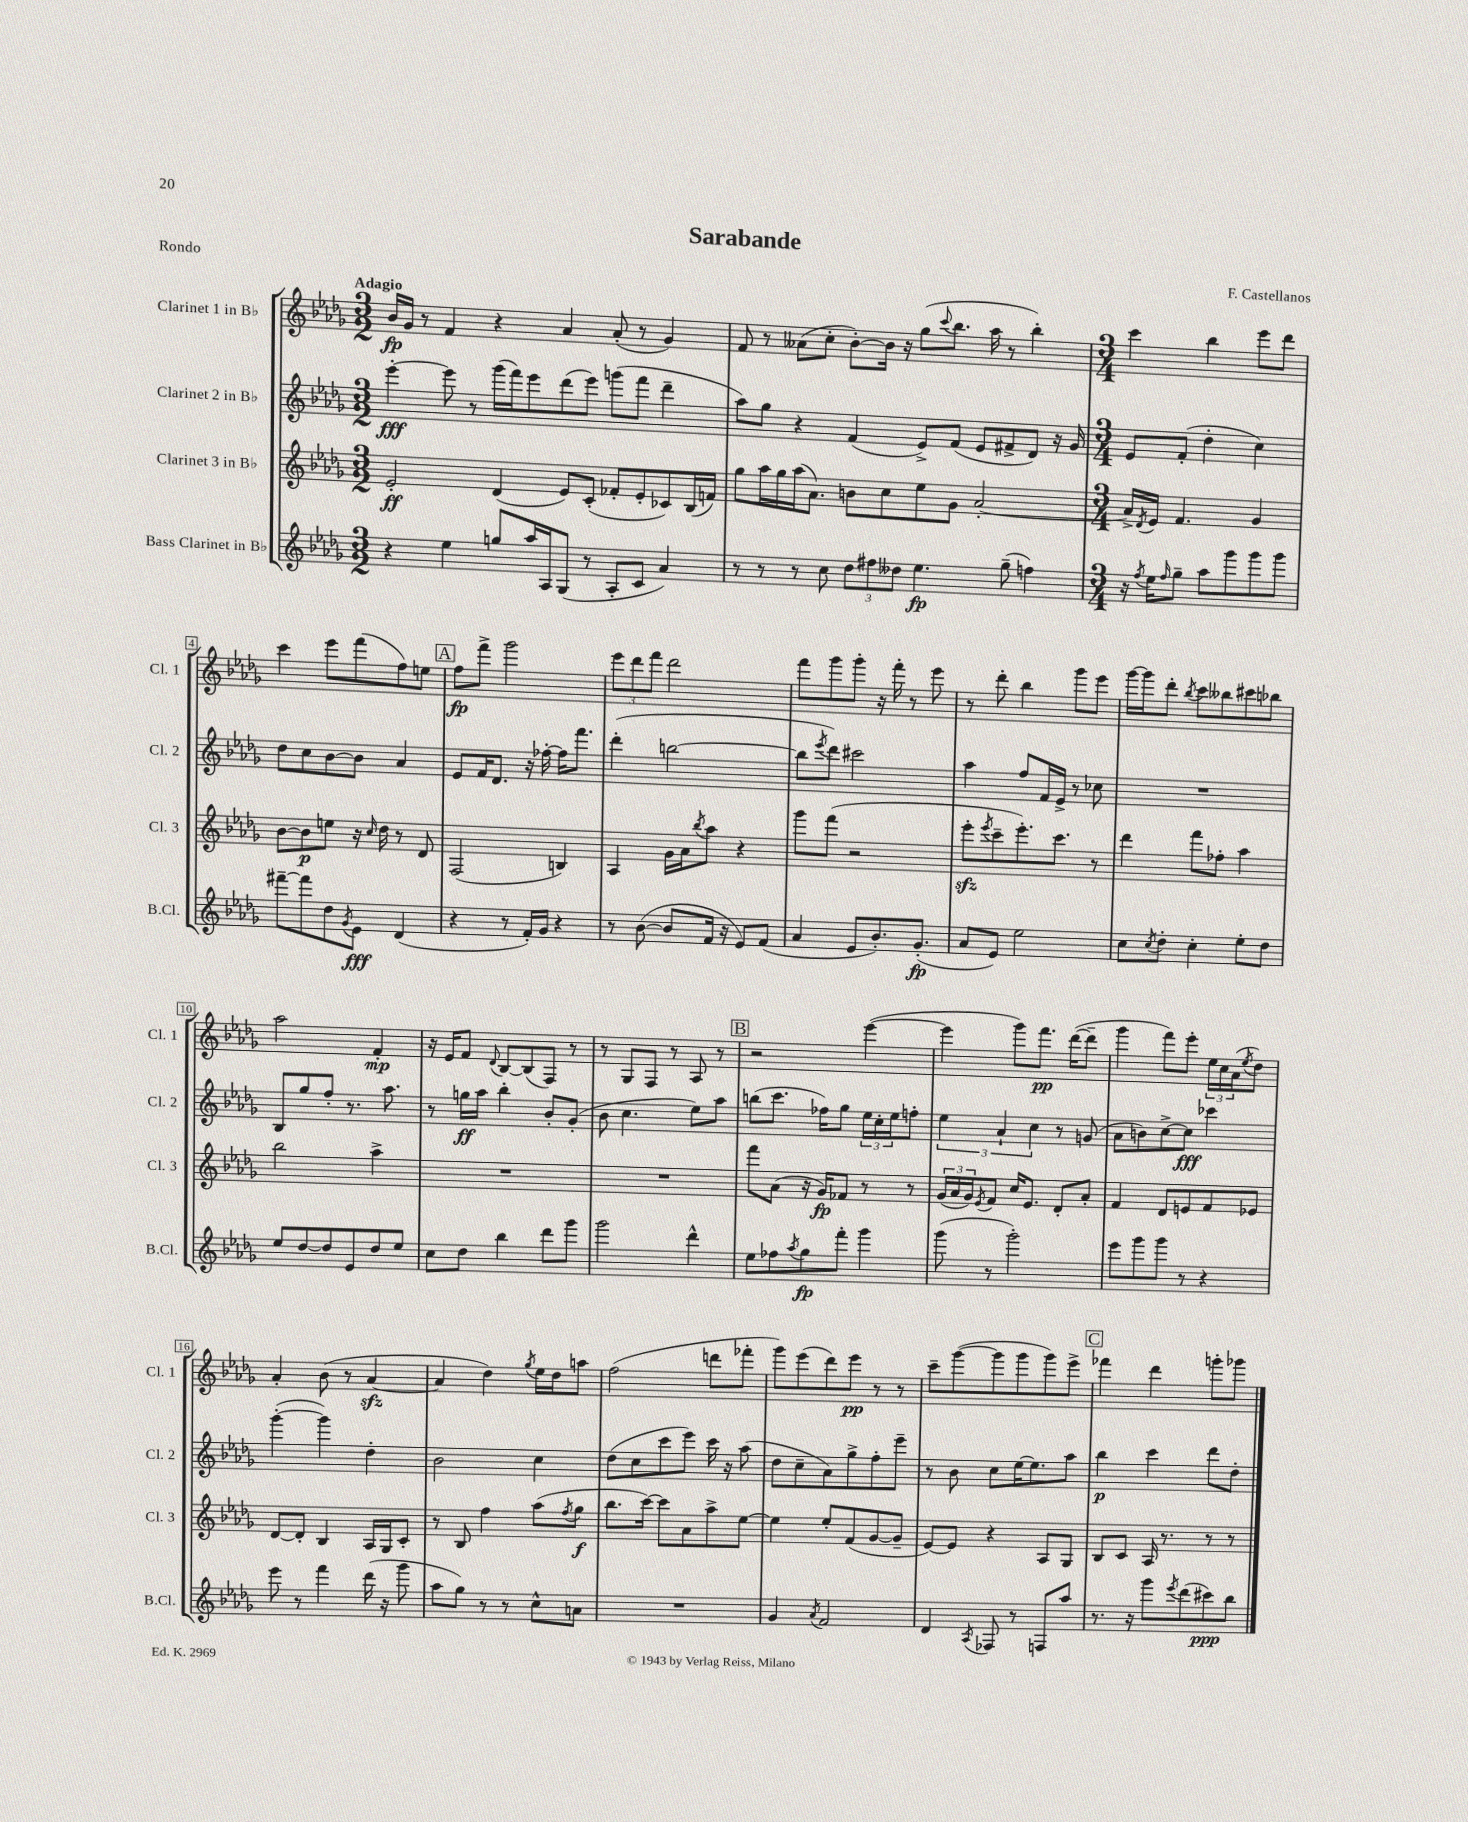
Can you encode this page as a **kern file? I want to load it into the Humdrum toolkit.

**kern	**dynam	**kern	**dynam	**kern	**dynam	**kern	**dynam
*part4	*part4	*part3	*part3	*part2	*part2	*part1	*part1
*staff4	*staff4	*staff3	*staff3	*staff2	*staff2	*staff1	*staff1
*I"Bass Clarinet in B♭	*	*I"Clarinet 3 in B♭	*	*I"Clarinet 2 in B♭	*	*I"Clarinet 1 in B♭	*
*I'B.Cl.	*	*I'Cl. 3	*	*I'Cl. 2	*	*I'Cl. 1	*
*clefG2	*	*clefG2	*	*clefG2	*	*clefG2	*
*k[b-e-a-d-g-]	*	*k[b-e-a-d-g-]	*	*k[b-e-a-d-g-]	*	*k[b-e-a-d-g-]	*
*M3/2	*	*M3/2	*	*M3/2	*	*M3/2	*
=1	=1	=1	=1	=1	=1	=1	=1
!	!	!	!	!	!	!LO:TX:a:B:t=Adagio	!
4r	.	2e-'/	ff	[4eee-'\	fff	16b-/LL	fp
.	.	.	.	.	.	16g-/JJ	.
.	.	.	.	.	.	8r	.
4ee-\	.	.	.	8eee-\]	.	4f/	.
.	.	.	.	8r	.	.	.
8ggn/L	.	(4d-/	.	(16ggg-\LL	.	4r	.
.	.	.	.	16fff\J)	.	.	.
16aa-/L	.	.	.	8eee-\	.	.	.
16A-/J	.	.	.	.	.	.	.
(8G-/J	.	8e-/L)	.	(8ddd-\	.	4a-/	.
8r	.	(8c'/J	.	8eee-\J)	.	.	.
8A-'/L	.	8f-X'/L	.	(8gggn\L	.	(8a-'/	.
8c/J	.	8e-'/	.	8fff\J	.	8r	.
4a-/)	.	8c-X/)	.	4ddd-~\	.	4g-/)	.
.	.	(16B-/L	.	.	.	.	.
.	.	16fn/JJ)	.	.	.	.	.
=2	=2	=2	=2	=2	=2	=2	=2
8r	.	8gg-\L	.	8aa-\L)	.	8f/	.
8r	.	16aa-\L	.	8gg-\J	.	8r	.
.	.	16gg-\	.	.	.	.	.
8r	.	(16aa-\J	.	4r	.	(8a--X\L	.
.	.	8.a-\J)	.	.	.	.	.
8cc\	.	.	.	.	.	8cc'\J	.
12dd-\L	.	8bn\L	.	(4f/	.	[8b-'\L)	.
12ff#X\	.	.	.	.	.	.	.
.	.	8cc\	.	.	.	16b-\Jk]	.
12dd--X\J	.	.	.	.	.	.	.
.	.	.	.	.	.	16r	.
4.ee-\	fp	8ee-\	.	8e-^/L)	.	(8gg-\L	.
.	.	.	.	.	.	8qqccc/	.
.	.	8g-\J	.	(8f/J	.	8.bb-\J	.
.	.	[2a-'/	.	8e-/L	.	.	.
.	.	.	.	.	.	16aa-\	.
(8gg-~\	.	.	.	8f#X^/	.	8r	.
4ffn\)	.	.	.	8d-/J)	.	4bb-'\)	.
.	.	.	.	16r	.	.	.
.	.	.	.	16g-/	.	.	.
=3	=3	=3	=3	=3	=3	=3	=3
*M3/4	*	*M3/4	*	*M3/4	*	*M3/4	*
16r	.	16a-^/LL]	.	8e-/L	.	4ccc\	.
8qff/	.	8qd-/	.	.	.	.	.
16ee-\KL	.	16e-/JJ	.	.	.	.	.
16qqff/	.	.	.	.	.	.	.
8gg-~\J	.	4.f/	.	(8f'/J	.	.	.
8aa-\L	.	.	.	4dd-'\	.	4bb-\	.
8ggg-\	.	.	.	.	.	.	.
8ggg-\	.	4g-/	.	4cc\)	.	8eee-\L	.
8ggg-\J	.	.	.	.	.	8ddd-\J	.
!!LO:LB:g=z
=4	=4	=4	=4	=4	=4	=4	=4
[8fff#X~\L	.	[8b-\L	.	8dd-\L	.	4ccc\	.
8fff#\]	.	8b-\]	p	8cc\	.	.	.
8dd-\	.	8een\J	.	[8b-\	.	8eee-\L	.
8qg-/	.	.	.	.	.	.	.
8e-\J	fff	16r	.	8b-\J]	.	(8fff\	.
.	.	16qqcc/	.	.	.	.	.
.	.	16dd-\	.	.	.	.	.
(4d-/	.	8r	.	4a-/	.	8ff\)	.
.	.	8d-/	.	.	.	8een\J	.
!!LO:REH:place=s1:t=A
=5	=5	=5	=5	=5	=5	=5	=5
4r	.	(2F/	.	8e-/L	.	8ff\L	fp
.	.	.	.	16f/K	.	8fff^\J	.
.	.	.	.	8.d-/J	.	.	.
8r	.	.	.	.	.	2ggg-\	.
16f'/LL)	.	.	.	16r	.	.	.
16g-/JJ	.	.	.	[16ff-X'\	.	.	.
4r	.	4Bn/)	.	16ff-\KL]	.	.	.
.	.	.	.	8.fff\J	.	.	.
=6	=6	=6	=6	=6	=6	=6	=6
8r	.	4A-/	.	(4ddd-'\	.	12eee-\L	.
.	.	.	.	.	.	12ddd-\	.
([8b-\	.	.	.	.	.	.	.
.	.	.	.	.	.	12fff\J	.
8b-/L]	.	16g-\LL	.	[2bbn\	.	2ddd-\	.
.	.	16a-\J	.	.	.	.	.
.	.	8qbb-/	.	.	.	.	.
16f/Jk	.	8aa-\J	.	.	.	.	.
16r	.	.	.	.	.	.	.
8e-/L)	.	4r	.	.	.	.	.
(8f/J	.	.	.	.	.	.	.
=7	=7	=7	=7	=7	=7	=7	=7
4a-/	.	8ggg-\L	.	8bb\L]	.	8fff\L	.
.	.	.	.	8qeee-/	.	.	.
.	.	(8fff\J	.	8ddd-\J)	.	8ggg-\	.
8e-/L	.	2r	.	2ccc#X\	.	8ggg-'\J	.
8.b-'/)	.	.	.	.	.	16r	.
.	.	.	.	.	.	16fff'\	.
.	.	.	.	.	.	8r	.
(8.g-'/J	fp	.	.	.	.	.	.
.	.	.	.	.	.	8eee-\	.
=8	=8	=8	=8	=8	=8	=8	=8
8a-/L	.	8eee-zz'\L	.	4aa-\	.	8r	.
.	.	8qeee-/	.	.	.	.	.
8e-/J)	.	8ccc~\	.	.	.	8ddd-'\	.
2ee-\	.	8.eee-'\)	.	8ff/L	.	4bb-\	.
.	.	.	.	16f/L	.	.	.
.	.	8.ccc\J	.	16e-^/JJ	.	.	.
.	.	.	.	8r	.	8ggg-\L	.
.	.	8r	.	8cc-X\	.	8eee-\J	.
=9	=9	=9	=9	=9	=9	=9	=9
8cc\L	.	4ddd-\	.	2.r	.	[16ggg-\LL	.
.	.	.	.	.	.	16ggg-\J]	.
8qcc/	.	.	.	.	.	.	.
8dd-'\J	.	.	.	.	.	8ddd-'\J	.
.	.	.	.	.	.	8qbb-/	.
4cc'\	.	8fff\L	.	.	.	8ccc\L	.
.	.	8ff-X'\J	.	.	.	8bb--X\	.
8ee-'\L	.	4aa-\	.	.	.	8ccc#X\	.
8dd-\J	.	.	.	.	.	8bb-X\J	.
!!LO:LB:g=z
=10	=10	=10	=10	=10	=10	=10	=10
8ee-/L	.	2bb-\	.	8B-/L	.	2aa-\	.
[8dd-/	.	.	.	8gg-/	.	.	.
8dd-/]	.	.	.	8ff'/J	.	.	.
8e-/	.	.	.	8.r	.	.	.
8dd-/	.	4aa-^\	.	.	.	4f'/	mp
.	.	.	.	8.aa-\	.	.	.
8ee-/J	.	.	.	.	.	.	.
=11	=11	=11	=11	=11	=11	=11	=11
8cc\L	.	2.r	.	8r	.	16r	.
.	.	.	.	.	.	16e-/KL	.
8dd-\J	.	.	.	16ggn\LL	ff	8f/J	.
.	.	.	.	16aa-\JJ	.	.	.
.	.	.	.	.	.	8qqd-/	.
4bb-\	.	.	.	4bb-'\	.	[8B-/L	.
.	.	.	.	.	.	(8B-/]	.
8ddd-\L	.	.	.	8b-'/L	.	8F/J)	.
8ggg-\J	.	.	.	(8g-'/J	.	8r	.
=12	=12	=12	=12	=12	=12	=12	=12
2ggg-\	.	2.r	.	8b-\	.	8r	.
.	.	.	.	4.cc\	.	8G-/L	.
.	.	.	.	.	.	8F/J	.
.	.	.	.	.	.	8r	.
4ddd-^^\	.	.	.	8ee-\L)	.	8A-/	.
.	.	.	.	8aa-\J	.	8r	.
!!LO:REH:place=s1:t=B
=13	=13	=13	=13	=13	=13	=13	=13
8ee-\L	.	8fff\L	.	(8bbn\L	.	2r	.
8ff-X\	.	(8a-\J	.	8.ccc\J	.	.	.
8qaa-/	.	.	.	.	.	.	.
8gg-\	fp	16r	.	.	.	.	.
.	.	16g-/KL)	fp	16ff-X\KL)	.	.	.
8fff'\J	.	8f-X/J	.	8gg-\J	.	.	.
4ggg-\	.	8r	.	24ee-\LL	.	([4eee-\	.
.	.	.	.	24cc'\	.	.	.
.	.	.	.	24ee-\J	.	.	.
.	.	8r	.	8ffn'\J	.	.	.
=14	=14	=14	=14	=14	=14	=14	=14
(8ggg-\	.	(24g-/LL	.	6ee-\	.	4eee-\]	.
.	.	24a-/	.	.	.	.	.
.	.	24g-/J)	.	.	.	.	.
.	.	8qe-/	.	.	.	.	.
8r	.	8f/J	.	.	.	.	.
.	.	.	.	6a-`/	.	.	.
2ggg-'\)	.	16cc/KL	.	.	.	8ggg-\L)	.
.	.	8.e-/J	.	.	.	.	.
.	.	.	.	6cc\	.	.	.
.	.	.	.	.	.	8.fff\J	pp
.	.	8d-'/L	.	8r	.	.	.
.	.	.	.	.	.	([16ddd-\KL	.
.	.	8a-'/J	.	(8gn/	.	8ddd-~\J]	.
=15	=15	=15	=15	=15	=15	=15	=15
8eee-\L	.	4f/	.	8a-\L	.	4ggg-\	.
8ggg-\	.	.	.	8bn\)	.	.	.
8ggg-\J	.	8d-/L	.	[8cc^\	.	8fff\L)	.
8r	.	8en/	.	8cc\J]	fff	8eee-'\J	.
4r	.	8f/	.	4ccc-X\	.	24ee-\LL	.
.	.	.	.	.	.	24cc\	.
.	.	.	.	.	.	(24a-\J	.
.	.	.	.	.	.	8qee-/	.
.	.	8e-X/J	.	.	.	8dd-\J)	.
!!LO:LB:g=z
=16	=16	=16	=16	=16	=16	=16	=16
8eee-\	.	[8d-/L	.	([4ggg-'\	.	4a-'/	.
8r	.	8d-'/J]	.	.	.	.	.
4fff\	.	4B-/	.	4ggg-\])	.	(8b-\	.
.	.	.	.	.	.	8r	.
(16ddd-\	.	16A-/LL	.	4dd-'\	.	[4a-zz/	.
16r	.	16G-/J	.	.	.	.	.
8ggg-\	.	8c'/J	.	.	.	.	.
=17	=17	=17	=17	=17	=17	=17	=17
8aa-\L	.	8r	.	2b-\	.	4a-/]	.
8gg-\J)	.	8B-/	.	.	.	.	.
8r	.	4ff\	.	.	.	4dd-\)	.
8r	.	.	.	.	.	.	.
.	.	.	.	.	.	8qgg-/	.
8cc^^\L	.	(8aa-\L	.	4cc\	.	16ee-\LL	.
.	.	.	.	.	.	16dd-\J	.
.	.	8qff/	.	.	.	.	.
8an\J	.	8gg-\J	f	.	.	8aan\J	.
=18	=18	=18	=18	=18	=18	=18	=18
2.r	.	8.bb-\L	.	(8dd-\L	.	(2ff\	.
.	.	.	.	8cc\	.	.	.
.	.	[16ccc\Jk)	.	.	.	.	.
.	.	8ccc\L]	.	8ccc\	.	.	.
.	.	8a-\	.	8eee-\J)	.	.	.
.	.	8aa-^\	.	16ccc\	.	8dddn\L	.
.	.	.	.	16r	.	.	.
.	.	[8ee-\J	.	(8aa-\	.	8fff-X'\J	.
=19	=19	=19	=19	=19	=19	=19	=19
4g-/	.	4ee-\]	.	8dd-\L	.	8ggg-\L)	.
.	.	.	.	8cc~\	.	(8eee-\	.
8qa-/	.	.	.	.	.	.	.
2f/	.	8ee-'/L	.	8a-\)	.	8ddd-\)	.
.	.	(8f/	.	8gg-^\	.	8eee-\J	pp
.	.	[8g-/	.	8ff'\	.	8r	.
.	.	8g-~/J]	.	8eee-~\J	.	8r	.
=20	=20	=20	=20	=20	=20	=20	=20
4d-/	.	[8e-/L)	.	8r	.	8ccc~\L	.
.	.	8e-/J]	.	8b-\	.	([8ggg-\	.
8qA-/	.	.	.	.	.	.	.
8F-X/	.	4r	.	8cc\L	.	8ggg-\]	.
8r	.	.	.	[16ee-\K	.	8ggg-\	.
.	.	.	.	8.ee-\]	.	.	.
8Fn/L	.	8A-/L	.	.	.	8ggg-\)	.
8aa-/J	.	8G-/J	.	8aa-\J	.	8eee-^\J	.
!!LO:REH:place=s1:t=C
=21	=21	=21	=21	=21	=21	=21	=21
8.r	.	8B-/L	.	4bb-\	p	4fff-X\	.
.	.	8c/J	.	.	.	.	.
16r	.	.	.	.	.	.	.
8ggg-\L	.	16A-/	.	4ccc\	.	4ddd-\	.
.	.	8.r	.	.	.	.	.
8qeee-/	.	.	.	.	.	.	.
(8ddd-\	.	.	.	.	.	.	.
8ccc#X\)	ppp	8r	.	8ddd-\L	.	8gggn'\L	.
8bb-\J	.	8r	.	8dd-'\J	.	8ggg-X\J	.
==	==	==	==	==	==	==	==
*-	*-	*-	*-	*-	*-	*-	*-
